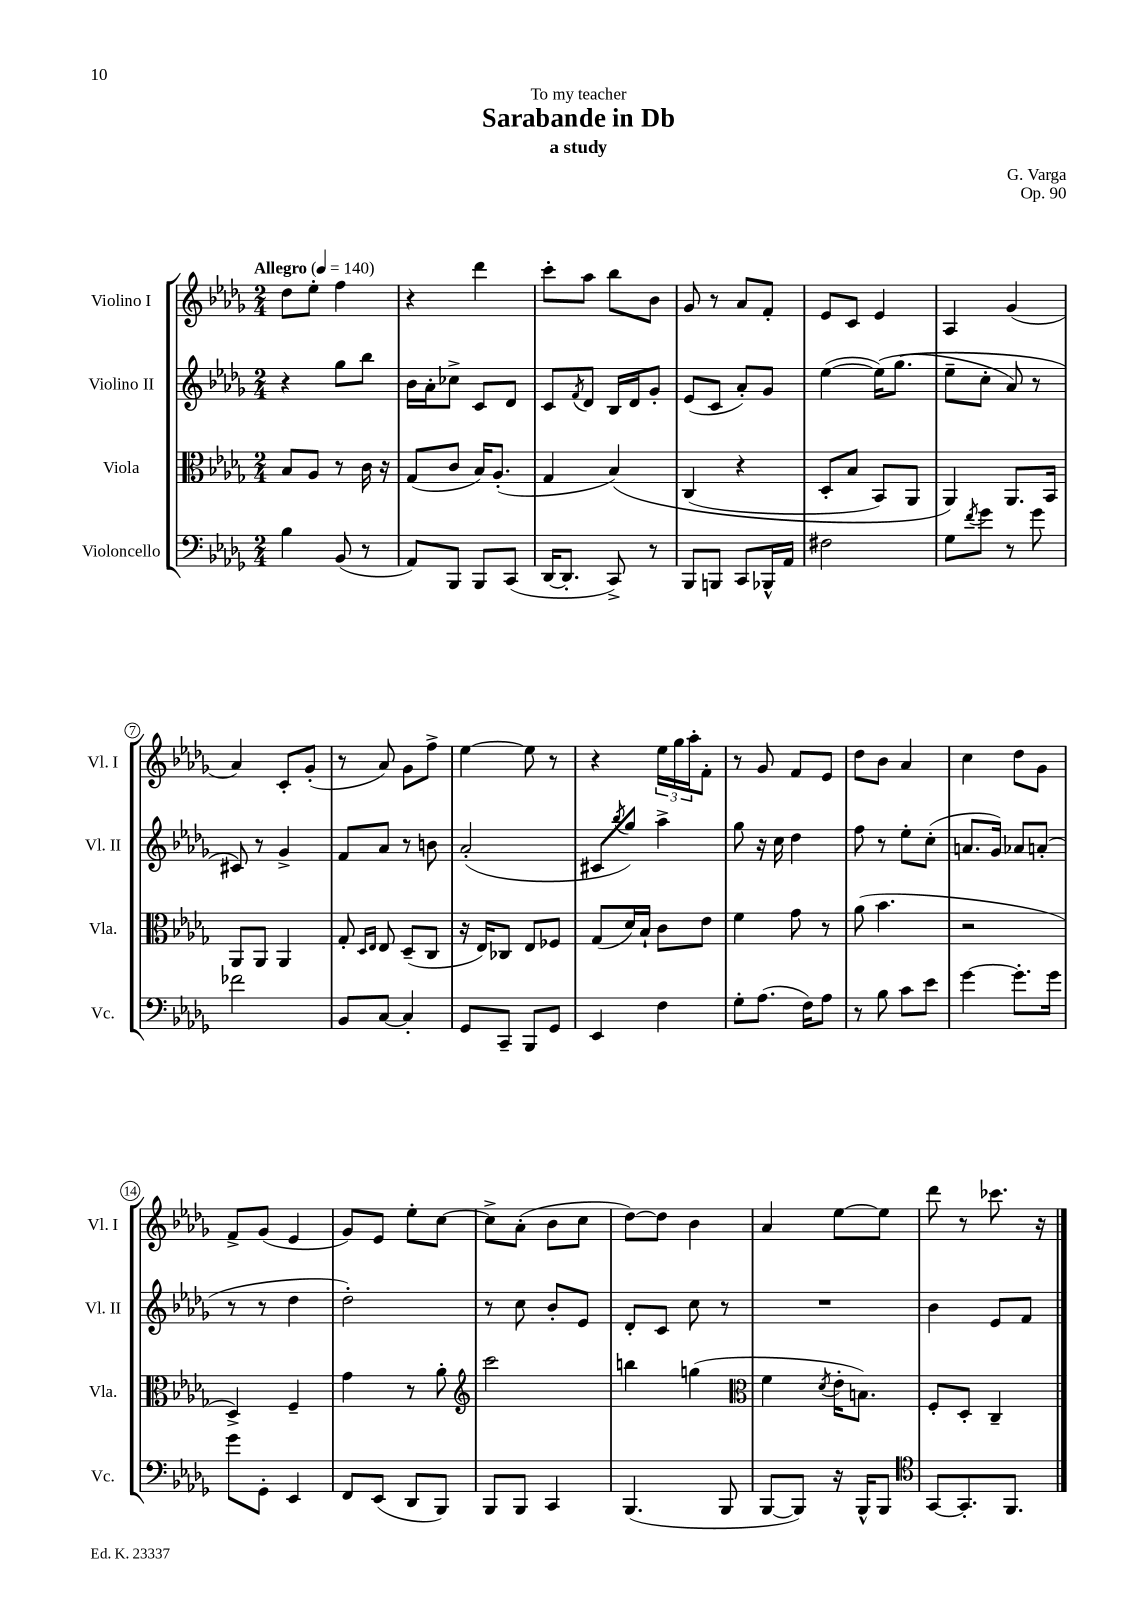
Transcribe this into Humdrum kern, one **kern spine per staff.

**kern	**kern	**kern	**kern
*part4	*part3	*part2	*part1
*staff4	*staff3	*staff2	*staff1
*I"Violoncello	*I"Viola	*I"Violino II	*I"Violino I
*I'Vc.	*I'Vla.	*I'Vl. II	*I'Vl. I
*clefF4	*clefC3	*clefG2	*clefG2
*k[b-e-a-d-g-]	*k[b-e-a-d-g-]	*k[b-e-a-d-g-]	*k[b-e-a-d-g-]
*M2/4	*M2/4	*M2/4	*M2/4
*MM140	*MM140	*MM140	*MM140
=1	=1	=1	=1
!	!	!	!LO:TX:a:B:t=Allegro
4B-\	8B-/L	4r	8dd-\L
.	8A-/J	.	8ee-'\J
(8BB-/	8r	8gg-\L	4ff\
8r	16c\	8bb-\J	.
.	16r	.	.
=2	=2	=2	=2
8AA-/L)	(8G-/L	16b-\LL	4r
.	.	16a-'\J	.
8BBB-/J	8c/J	8cc-X^\J	.
8BBB-/L	16B-/KL)	8c/L	4ddd-\
.	(8.A-'/J	.	.
(8CC/J	.	8d-/J	.
=3	=3	=3	=3
[16DD-/KL	4G-/	8c/L	8ccc'\L
8.DD-'/J]	.	.	.
.	.	8qf/	.
.	.	8d-/J	8aa-\J
8CC^/)	(4B-/)	16B-/LL	8bb-\L
.	.	16d-/J	.
8r	.	8g-'/J	8b-\J
=4	=4	=4	=4
8BBB-/L	(4C/	(8e-/L	8g-/
8BBBn/J	.	8c/J	8r
8CC/L	4r	8a-'/L)	8a-/L
16BBB-X^^/L	.	8g-/J	8f'/J
16AA-/JJ	.	.	.
=5	=5	=5	=5
2F#X\	8D-'/L	([4ee-\	8e-/L
.	8B-/J	.	8c/J
.	8BB-/L)	(16ee-\KL])	4e-/
.	.	(8.gg-\J	.
.	8AA-/J	.	.
=6	=6	=6	=6
8G-\L	4AA-/)	8ee-~\L	4A-/
8qf/	.	.	.
8g-\J	.	8cc'\J	.
8r	8.AA-/L	8a-/)	(4g-/
8g-\	.	8r	.
.	16BB-/Jk	.	.
!!LO:LB:g=z
=7	=7	=7	=7
2f-X\	8AA-/L	8c#X/)	4a-/)
.	8AA-/J	8r	.
.	4AA-/	4g-^/	8c'/L
.	.	.	(8g-'/J
=8	=8	=8	=8
8BB-/L	8G-'/	8f/L	8r
.	16qqD-/LL	.	.
.	16qqE-/JJ	.	.
[8C/J	8E-/	8a-/J	8a-/)
4C'/]	(8D-~/L	8r	8g-\L
.	8C/J	8bn\	8ff^\J
=9	=9	=9	=9
8GG-/L	16r	(2a-'/	[4ee-\
.	16E-/KL)	.	.
8CC~/J	8C-X/J	.	.
8BBB-/L	8E-/L	.	8ee-\]
8GG-/J	8F-X/J	.	8r
=10	=10	=10	=10
4EE-/	(8G-/L	8c#X/L	4r
.	.	8qbb-/	.
.	16d-/L)	8gg-/J)	.
.	16B-`/JJ	.	.
4F\	8c\L	4aa-^\	24ee-\LL
.	.	.	24gg-\
.	.	.	24aa-'\J
.	8e-\J	.	8f'\J
=11	=11	=11	=11
8G-'\L	4f\	8gg-\	8r
(8.A-\J	.	16r	8g-/
.	.	16cc\	.
.	8g-\	4dd-\	8f/L
16F\KL)	.	.	.
8A-\J	8r	.	8e-/J
=12	=12	=12	=12
8r	(8a-\	8ff\	8dd-\L
8B-\	4.b-\	8r	8b-\J
8c\L	.	8ee-'\L	4a-/
8e-\J	.	(8cc'\J	.
=13	=13	=13	=13
[4g-\	2r	8.an/L	4cc\
.	.	16g-/Jk)	.
8.g-'\L]	.	8a-X/L	8dd-\L
.	.	(8an'/J	8g-\J
16g-\Jk	.	.	.
!!LO:LB:g=z
=14	=14	=14	=14
8g-\L	4D-^/)	8r	8f^/L
8GG-'\J	.	8r	(8g-/J
4EE-/	4F~/	4dd-\	4e-/
=15	=15	=15	=15
8FF/L	4g-\	2dd-'\)	8g-/L)
(8EE-/J	.	.	8e-/J
8DD-/L	8r	.	8ee-'\L
8BBB-/J)	8a-'\	.	[8cc\J
=16	=16	=16	=16
*	*clefG2	*	*
8BBB-/L	2ccc\	8r	8cc^\L]
8BBB-/J	.	8cc\	(8a-'\J
4CC/	.	8b-'/L	8b-\L
.	.	8e-/J	8cc\J
=17	=17	=17	=17
(4.BBB-/	4bbn\	8d-'/L	[8dd-\L)
.	.	8c/J	8dd-\J]
.	(4ggn\	8cc\	4b-\
8BBB-/	.	8r	.
=18	=18	=18	=18
*	*clefC3	*	*
[8BBB-/L	4f\	2r	4a-/
8BBB-/J])	.	.	.
.	8qd-/	.	.
16r	16e-'\KL	.	[8ee-\L
16BBB-^^/KL	8.Bn\J)	.	.
8BBB-/J	.	.	8ee-\J]
=19	=19	=19	=19
*clefC4	*	*	*
[8GG-/L	8F'/L	4b-\	8ddd-\
8.GG-'/]	8D-'/J	.	8r
.	4C~/	8e-/L	8.ccc-X\
8.FF/J	.	.	.
.	.	8f/J	.
.	.	.	16r
==	==	==	==
*-	*-	*-	*-
